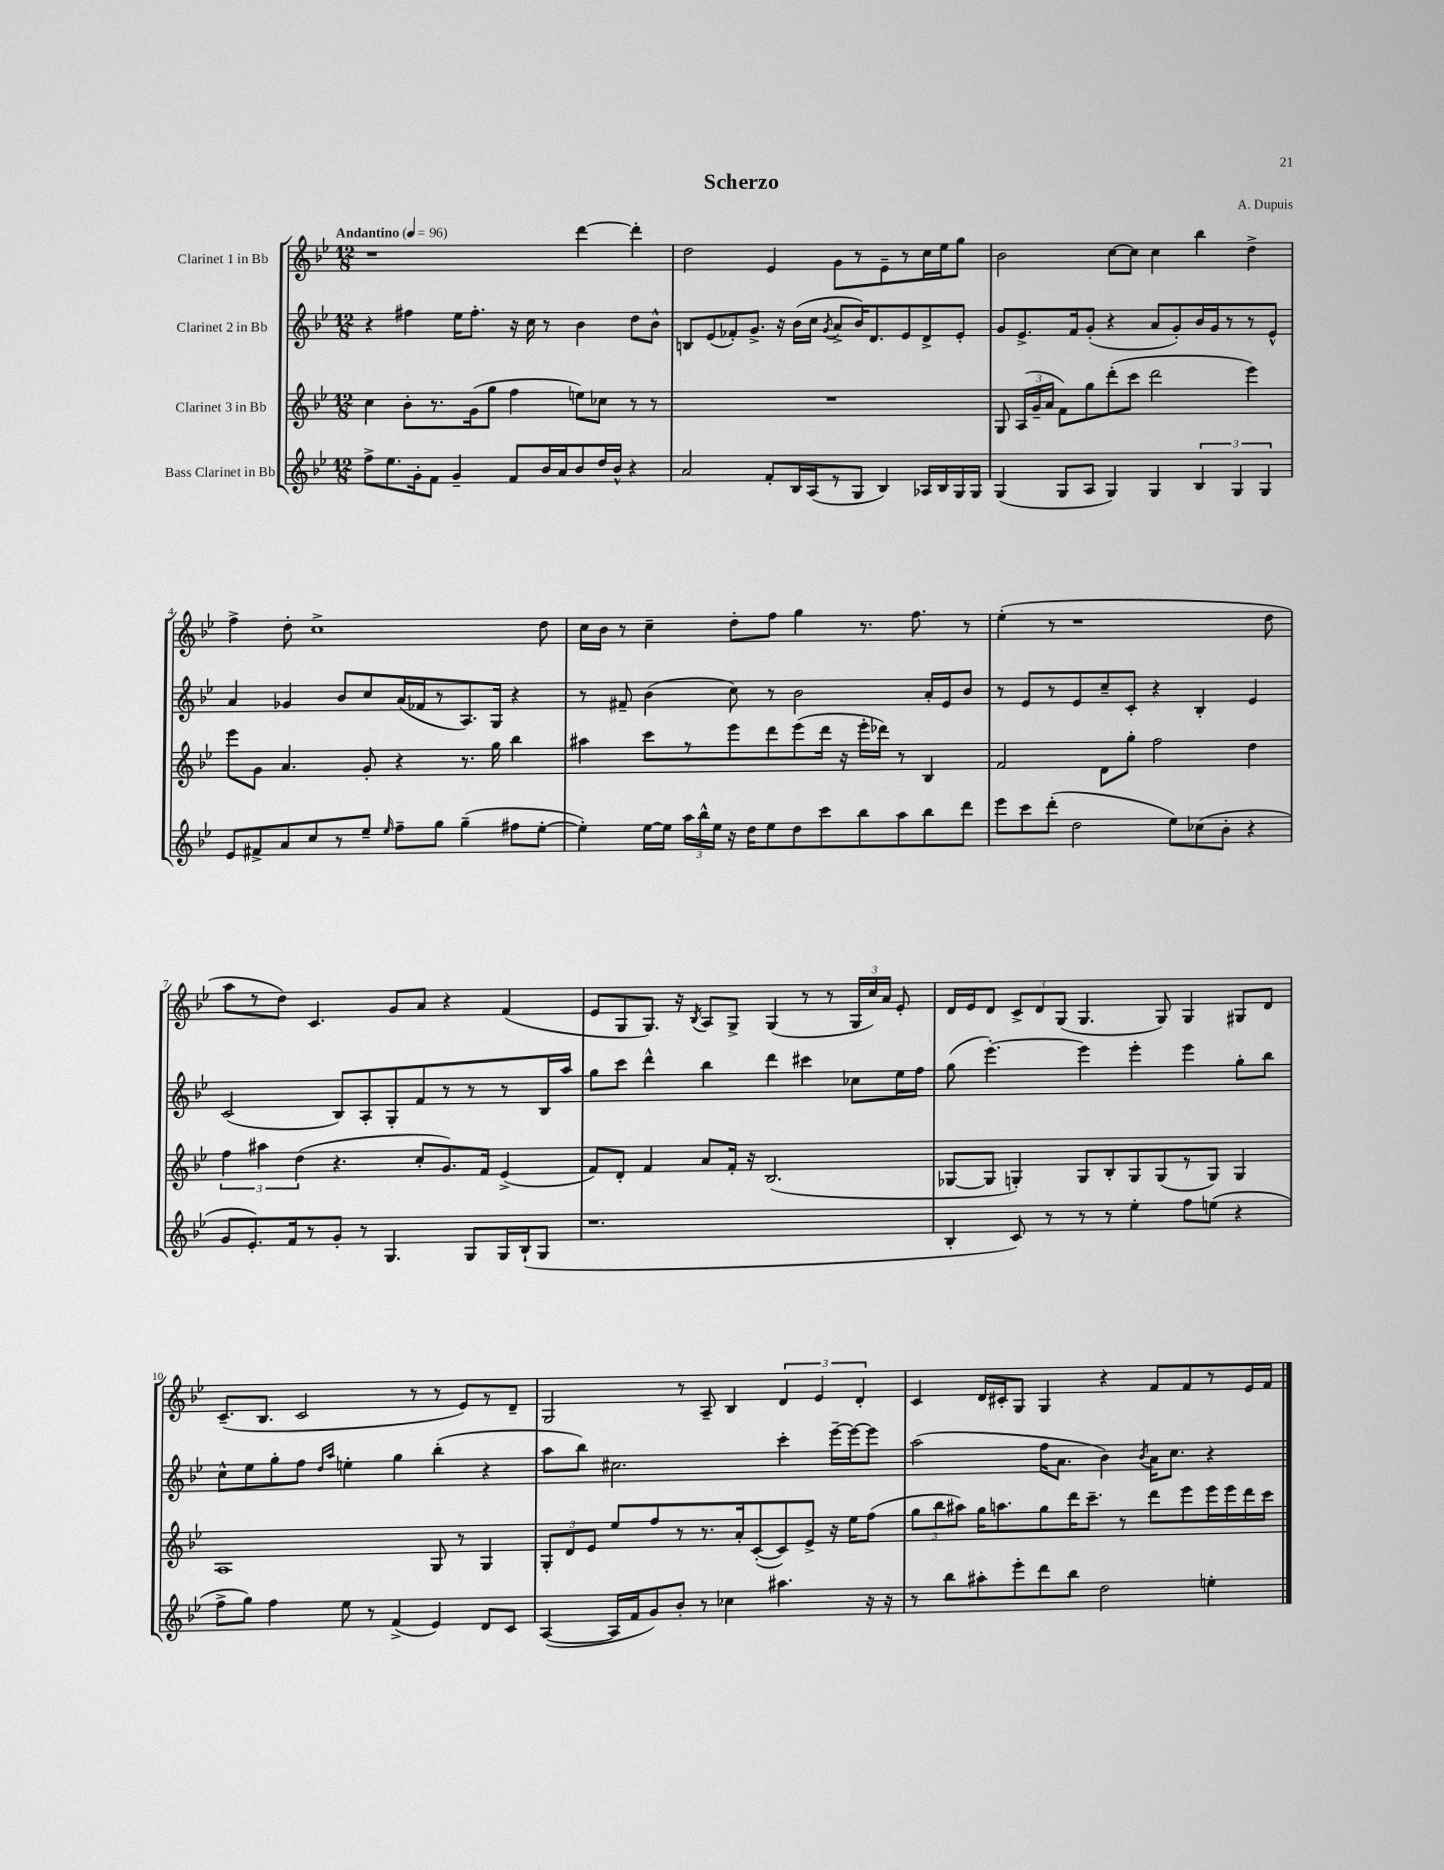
\header { title = "Scherzo" composer = "A. Dupuis" }
<<
\new StaffGroup <<
\new Staff = "s0" \with { instrumentName = "Clarinet 1 in Bb" } {
    \clef treble \key bes \major \numericTimeSignature \time 12/8 \tempo "Andantino" 4 = 96
    \autoBeamOff r1 d'''4~ d'''4-. |
    d''2 ees'4 g'8[ r8 ees'8-- r8 c''16 ees''16 g''8] |
    bes'2 c''8[~ c''8] c''4 bes''4 d''4-> |
    f''4-> d''8-. c''1-> d''8 |
    c''16[ bes'16] r8 c''4-- d''8[-. f''8] g''4 r8. f''8. r8 |
    ees''4-.( r8 r1 d''8 |
    a''8[ r8 d''8]) c'4. g'8[ a'8] r4 f'4( |
    ees'8[ g8 g8.]) r16 \acciaccatura { bes8 } a8[ g8]-> g4( r8 r8 \tuplet 3/2 { g16[ c''16) a'16] } ees'8-. |
    d'16[ ees'16 d'8] \tuplet 3/2 { c'8[-> d'8 g8]( } g4. g8) g4 gis8[ d'8] |
    c'8.[--( bes8.] c'2 r8 r8 ees'8[) r8 d'8]-- |
    g2 r8 a8-- bes4 \tuplet 3/2 { d'4 ees'4 d'4-. } |
    c'4 d'16[ cis'16-. g8] g4 r4 f'8[ f'8 r8 ees'16 f'16] \bar "|." |
}
\new Staff = "s1" \with { instrumentName = "Clarinet 2 in Bb" } {
    \clef treble \key bes \major \numericTimeSignature \time 12/8
    \autoBeamOff r4 fis''4 ees''16[ fis''8.]-. r16 c''16 r8 bes'4 d''8[ bes'8]-^ |
    b8[ ees'8( fes'8-.) g'8.]-> r16 bes'16[( c''16] \acciaccatura { g'8 } a'8[-> bes'16) d'8. ees'8 d'8-> ees'8]-. |
    g'8[ ees'8.-> f'16 g'8]-.( r4 a'8[ g'8-.) bes'16 g'16 r8 r8 ees'8]-^ |
    a'4 ges'4 bes'8[ c''8 a'16( fes'16 r8 a8.) g16] r4 |
    r8 fis'8-- bes'4( c''8) r8 bes'2 a'16[-. ees'16 bes'8] |
    r8 ees'8[ r8 ees'8 c''8-- c'8]-. r4 bes4-. ees'4 |
    c'2( bes8[) a8-. g8-. f'8 r8 r8 r8 bes16 a''16] |
    g''8[ c'''8] d'''4-^ bes''4 d'''4 cis'''4 ces''8[ ees''16 f''16] |
    g''8( ees'''4.~-.) ees'''4 ees'''4-. ees'''4 g''8[-. bes''8] |
    c''8[-^ ees''8 g''8-. f''8] \grace { d''16[ a''16] } e''4-. g''4 bes''4-.( r4 |
    a''8[ bes''8]) cis''2. c'''4-. ees'''16[~-- ees'''16~ ees'''8] |
    a''2( f''16[ a'8.] bes'4) \acciaccatura { bes'8 } a'16[ c''8.] r4 \bar "|." |
}
\new Staff = "s2" \with { instrumentName = "Clarinet 3 in Bb" } {
    \clef treble \key bes \major \numericTimeSignature \time 12/8
    \autoBeamOff c''4 bes'8[-. r8. g'16( g''8] f''4 e''8[) ces''8] r8 r8 |
    R1. |
    g8 \tuplet 3/2 { a16[( g'16-- a'16] } f'8[) g''8 d'''8-.( c'''8] d'''2 ees'''4) |
    ees'''8[ g'8] a'4. g'8-. r4 r8. g''16 bes''4 |
    ais''4 c'''8[ r8 ees'''8 d'''8 ees'''8( d'''16] r16 ees'''16[-. des'''16]) r8 bes4 |
    f'2 d'8[ g''8]-. f''2 d''4 |
    \tuplet 3/2 { f''4 ais''4 d''4( } r4. c''8[-. g'8.) f'16] ees'4->( |
    f'8[) d'8]-. f'4 a'8[ f'16]-. r16 bes2.( |
    ges8[~ ges8] g4-.) g8[ bes8-. g8 g8( r8 g8]) g4 |
    a1 g8 r8 g4 |
    \tuplet 3/2 { g8[-. d'8 ees'8] } ees''8[ f''8 r8 r8. a'16-. c'8~-.( c'8) ees'8]-> r16 ees''16[ f''8]( |
    \tuplet 3/2 { g''8[ bes''8 ais''8]) } g''16[ a''8. g''8 d'''16 c'''8.]-- r8 d'''8[ ees'''8 ees'''16 ees'''16 d'''16 c'''16] \bar "|." |
}
\new Staff = "s3" \with { instrumentName = "Bass Clarinet in Bb" } {
    \clef treble \key bes \major \numericTimeSignature \time 12/8
    \autoBeamOff f''8[-> ees''8. g'16-. f'8] g'4-- f'8[ bes'16 a'16 bes'8 d''16 bes'16]-^ r4 |
    a'2 f'8[-. bes16 a16( r8 g8] bes4) aes16[ bes16 g16 g16] |
    g4( g8[ a8] g4) g4 \tuplet 3/2 { bes4 g4 g4 } |
    ees'8[ fis'8-> a'8 c''8 r8 ees''8]-- \grace { ees''16 } f''8[-- g''8] g''4--( fis''8[ ees''8]~-. |
    ees''4-.) ees''16[~ ees''16] \tuplet 3/2 { a''16[ bes''16-^ ees''16] } r16 d''16[ ees''8 d''8 c'''8 bes''8 a''8 bes''8 d'''8] |
    ees'''8[ c'''8 d'''8]-.( d''2 ees''8[) ces''8( bes'8]-. r4 |
    g'8[ ees'8.-.) f'16 r8 g'8]-. r8 g4. g8[ g16 bes16-!( g8] |
    r1. |
    bes4-. c'8) r8 r8 r8 ees''4-. f''8[ e''8]( r4 |
    f''8[-> g''8]) f''4 ees''8 r8 f'4->( ees'4) d'8[ c'8] |
    a4~( a16[ f'16 g'8) bes'8]-. r8 ces''4 ais''4. r16 r16 |
    r8 bes''8[ ais''8-. ees'''8-. d'''8 bes''8] d''2 e''4-. \bar "|." |
}
>>
>>
